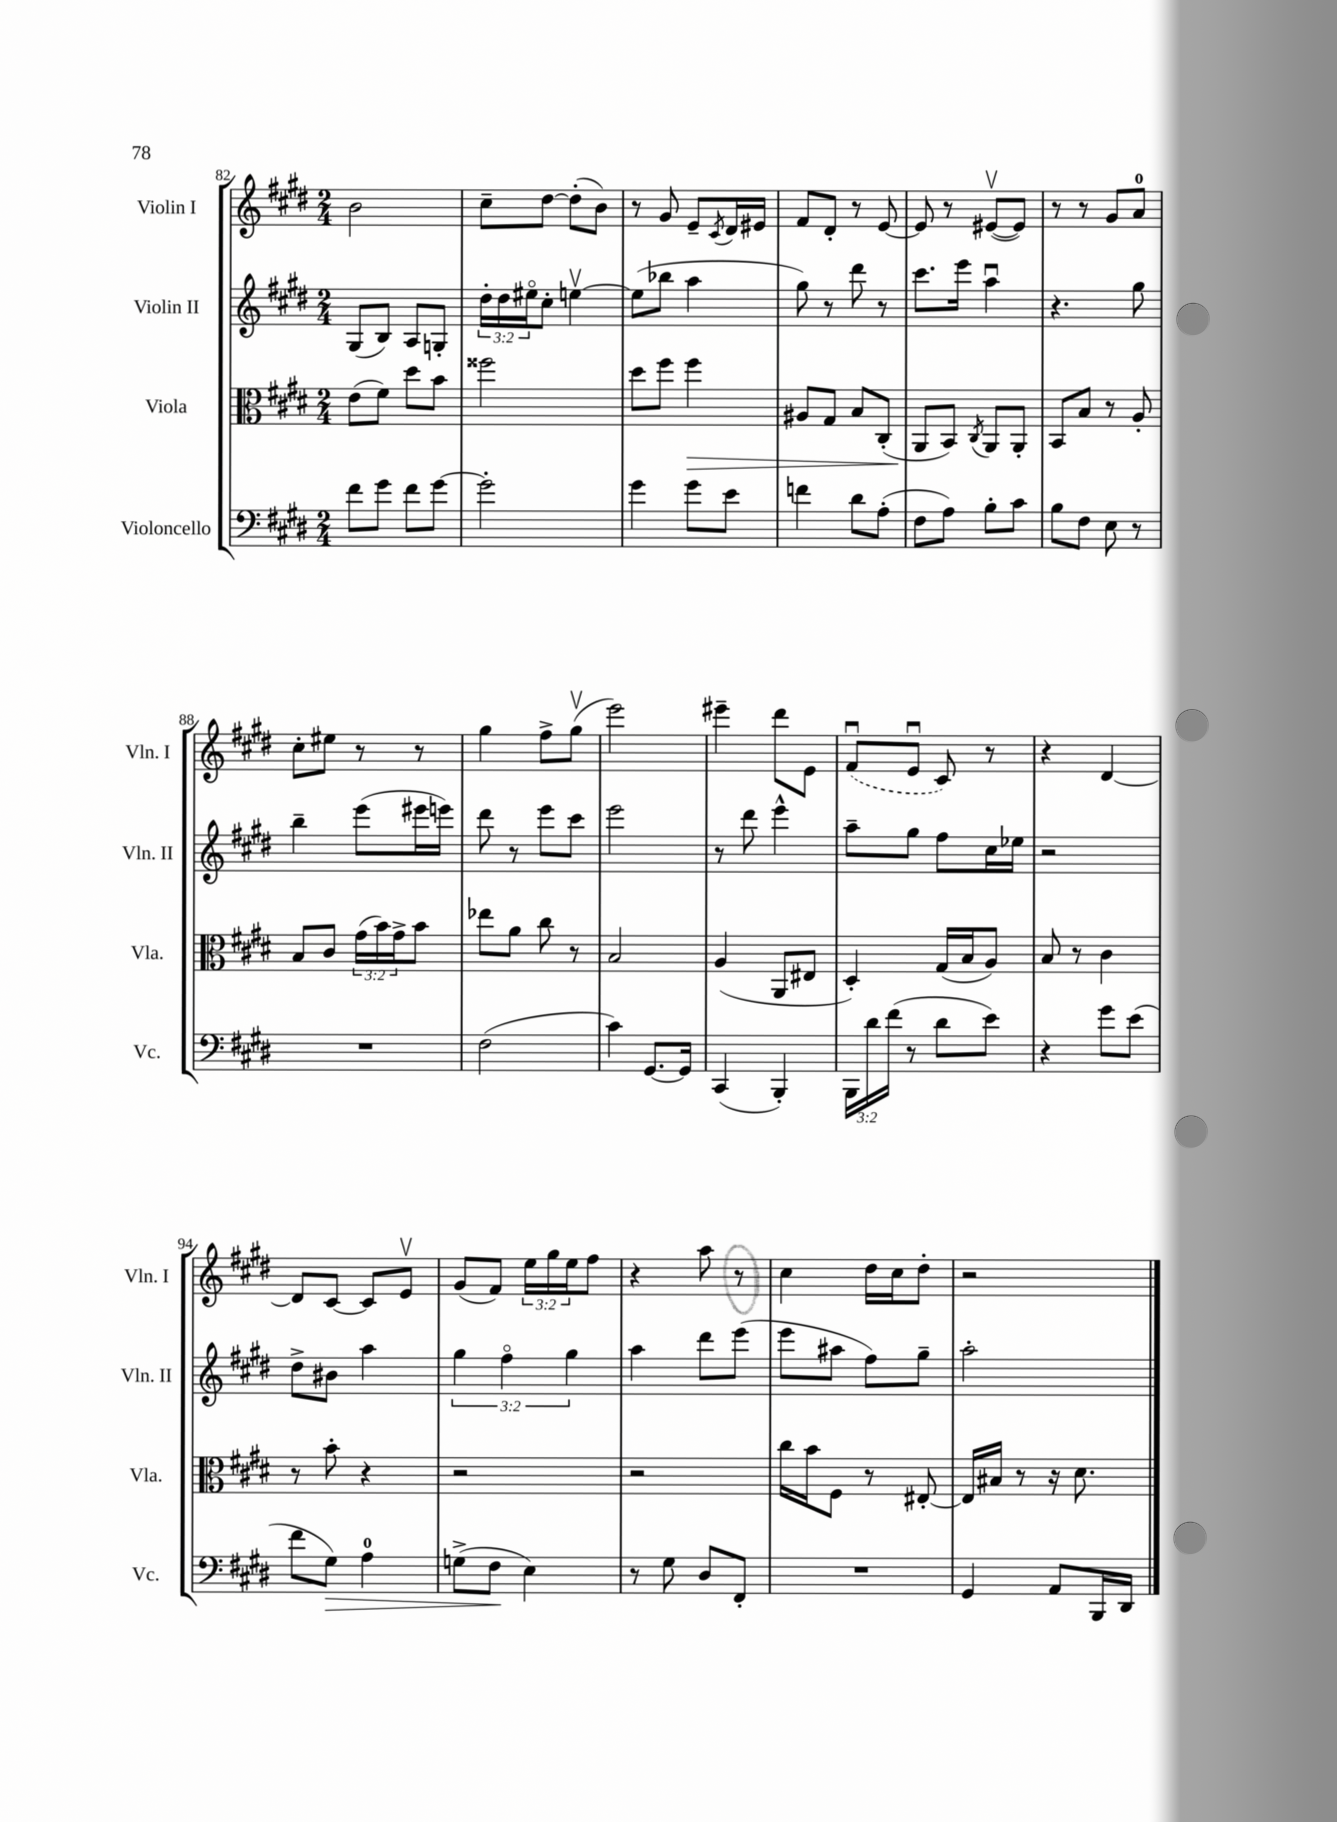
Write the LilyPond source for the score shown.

<<
\new StaffGroup <<
\new Staff = "s0" \with { instrumentName = "Violin I" shortInstrumentName = "Vln. I" } {
    \clef treble \key e \major \numericTimeSignature \time 2/4 \override Staff.TupletNumber.text = #tuplet-number::calc-fraction-text
    b'2 |
    cis''8-- dis''8~ dis''8-.( b'8) |
    r8 gis'8 e'8-- \acciaccatura { cis'8 } dis'16 eis'16 |
    fis'8 dis'8-. r8 e'8~ |
    e'8 r8 eis'8~\upbow( eis'8) |
    r8 r8 gis'8 a'8-0 |
    cis''8-. eis''8 r8 r8 |
    gis''4 fis''8-> gis''8\upbow( |
    e'''2) |
    eis'''4-- dis'''8 e'8 |
    \once \slurDashed fis'8\downbow( e'8\downbow cis'8) r8 |
    r4 dis'4~ |
    dis'8 cis'8~ cis'8 e'8\upbow |
    gis'8( fis'8) \tuplet 3/2 { e''16 gis''16 e''16 } fis''8 |
    r4 a''8 r8 |
    cis''4 dis''16 cis''16 dis''8-. |
    r2 \bar "|." |
}
\new Staff = "s1" \with { instrumentName = "Violin II" shortInstrumentName = "Vln. II" } {
    \clef treble \key e \major \numericTimeSignature \time 2/4 \override Staff.TupletNumber.text = #tuplet-number::calc-fraction-text
    gis8( b8) a8 g8-. |
    \tuplet 3/2 { dis''16-. dis''16 eis''16\flageolet } cis''8-. e''4~\upbow |
    e''8( bes''8 a''4 |
    gis''8) r8 dis'''8 r8 |
    cis'''8. e'''16 a''4\downbow |
    r4. gis''8 |
    b''4-- e'''8( eis'''16 e'''16) |
    dis'''8 r8 e'''8 cis'''8 |
    e'''2 |
    r8 dis'''8 e'''4-^ |
    a''8-- gis''8 fis''8 cis''16 ees''16 |
    r2 |
    dis''8-> bis'8 a''4 |
    \tuplet 3/2 { gis''4 fis''4\flageolet gis''4 } |
    a''4 dis'''8 e'''8( |
    e'''8 ais''8 fis''8) gis''8-- |
    a''2-. \bar "|." |
}
\new Staff = "s2" \with { instrumentName = "Viola" shortInstrumentName = "Vla." } {
    \clef alto \key e \major \numericTimeSignature \time 2/4 \override Staff.TupletNumber.text = #tuplet-number::calc-fraction-text
    e'8( fis'8) dis''8 b'8 |
    fisis''2 |
    dis''8 fis''8 fis''4\> |
    ais8 gis8 b8 cis8-.( |
    a,8\! b,8) \acciaccatura { cis8 } a,8 a,8-. |
    b,8 b8 r8 a8-. |
    b8 cis'8 \tuplet 3/2 { gis'16( b'16) gis'16-> } b'8 |
    ees''8 a'8 cis''8 r8 |
    b2 |
    a4( a,8 eis8 |
    dis4-.) gis16( b16 a8) |
    b8 r8 cis'4 |
    r8 b'8-. r4 |
    r2 |
    r2 |
    cis''16 b'16 fis8 r8 eis8~-. |
    eis16 bis16 r8 r16 dis'8. \bar "|." |
}
\new Staff = "s3" \with { instrumentName = "Violoncello" shortInstrumentName = "Vc." } {
    \clef bass \key e \major \numericTimeSignature \time 2/4 \override Staff.TupletNumber.text = #tuplet-number::calc-fraction-text
    fis'8 gis'8 fis'8 gis'8~ |
    gis'2-. |
    gis'4 gis'8 e'8 |
    f'4 dis'8 a8-.( |
    fis8 a8) b8-. cis'8 |
    b8 fis8 e8 r8 |
    R2 |
    fis2( |
    cis'4) gis,8.~ gis,16 |
    cis,4( b,,4-.) |
    \tuplet 3/2 { b,,16 dis'16 fis'16( } r8 dis'8 e'8) |
    r4 gis'8 e'8( |
    fis'8 gis8\>) a4-0 |
    g8->( fis8\! e4) |
    r8 gis8 dis8 fis,8-. |
    R2 |
    gis,4 a,8 b,,16 dis,16 \bar "|." |
}
>>
>>
\layout { \context { \Score currentBarNumber = #82 } }
